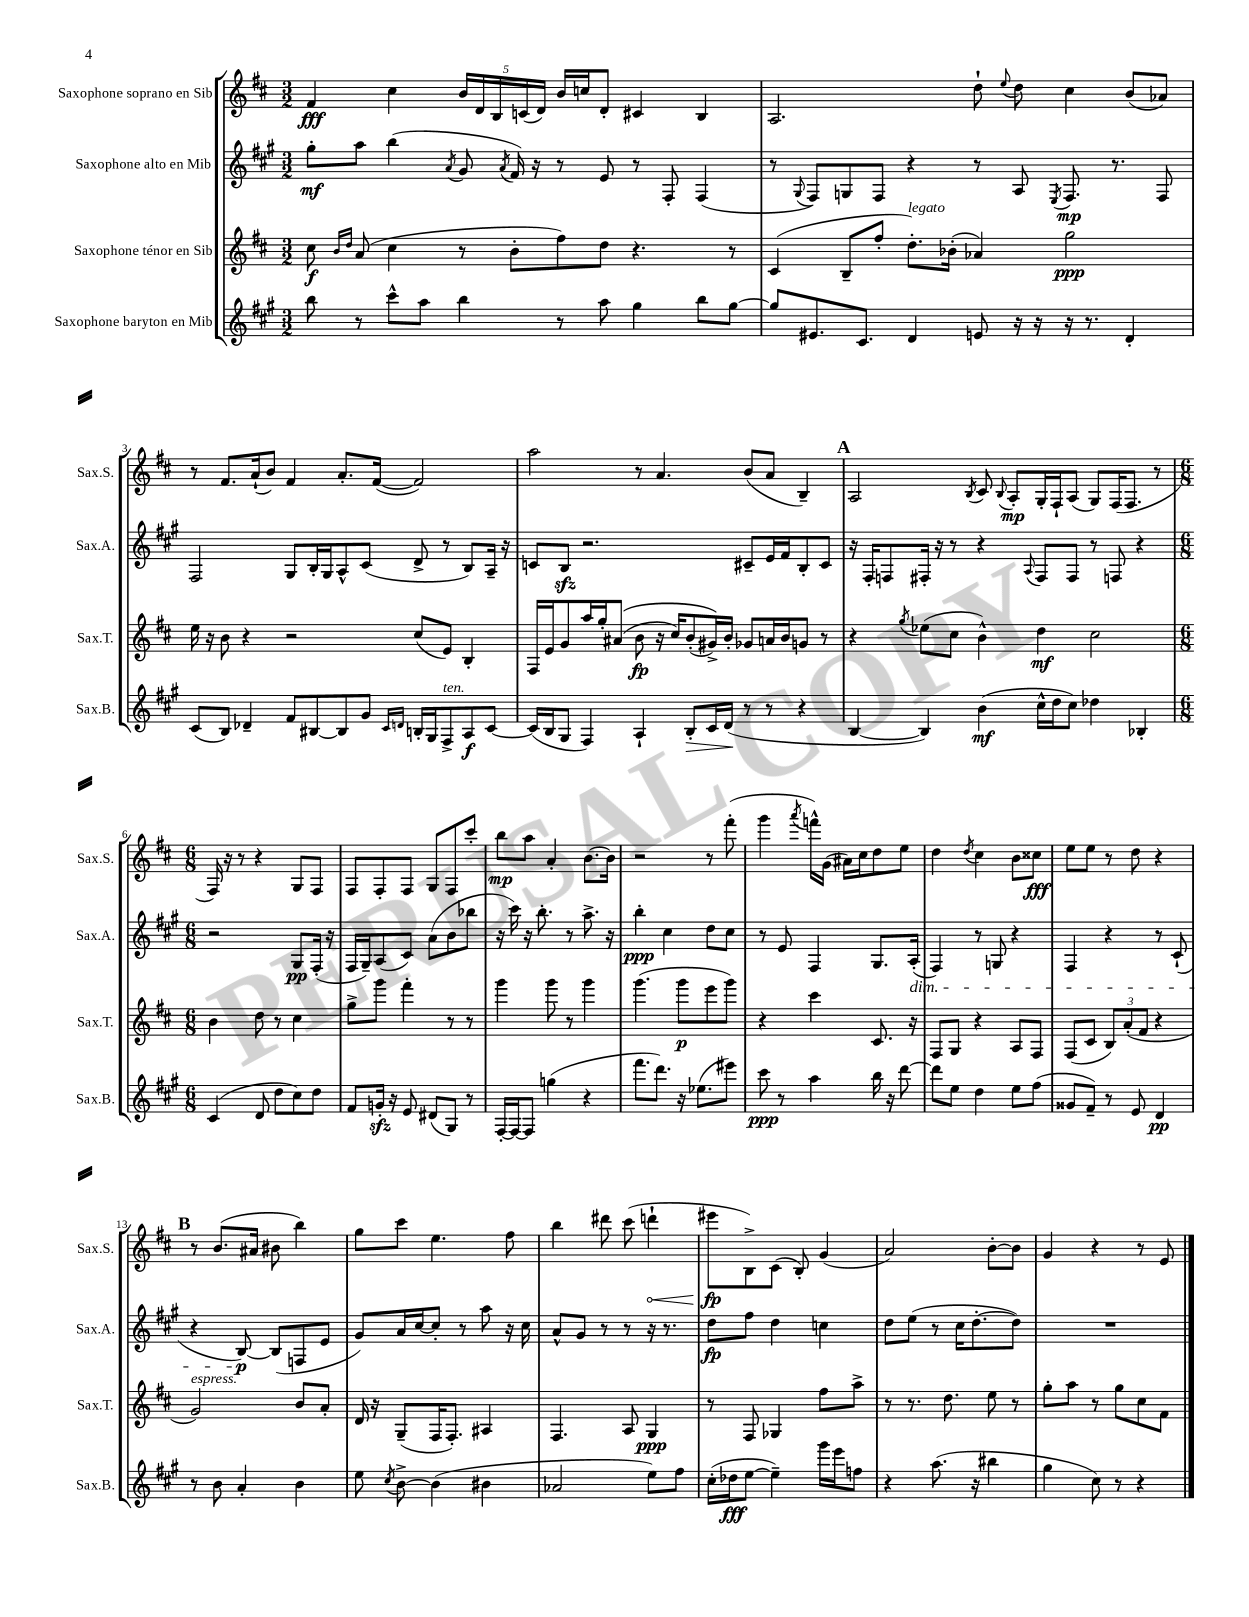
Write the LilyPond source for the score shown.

<<
\new StaffGroup <<
\new Staff = "s0" \with { instrumentName = "Saxophone soprano en Sib" shortInstrumentName = "Sax.S." } {
    \clef treble \key d \major \numericTimeSignature \time 3/2
    \autoBeamOff fis'4\fff cis''4 \tuplet 5/4 { b'16[ d'16 b16 c'16( d'16]) } b'16[ c''16 d'8]-. cis'4 b4 |
    a2. d''8-! \appoggiatura { e''8 } d''8 cis''4 b'8[( aes'8]) |
    r8 fis'8.[ a'16-!( b'8]) fis'4 a'8.[-. fis'16]~( fis'2) |
    a''2 r8 a'4. b'8[( a'8] b4--) |
    \mark \markup { \bold "A" } a2 \acciaccatura { b8 } cis'8 \appoggiatura { b8 } a8[-.\mp g16-. fis16-! a8]( g8[) fis16( fis8.] r8 |
    \numericTimeSignature \time 6/8 fis16) r16 r8 r4 g8[ fis8] |
    fis8[ fis8-. fis8] g8[ fis8 cis'''8]-. |
    b''8[\mp a''8] a'4-. b'8.[~ b'16] |
    r2 r8 fis'''8-.( |
    g'''4 \acciaccatura { a'''8 } f'''16[-^) g'16]( ais'16[) cis''16 d''8 e''8] |
    d''4 \acciaccatura { d''8 } cis''4 b'8[ cisis''8]\fff |
    e''8[ e''8] r8 d''8 r4 |
    \mark \markup { \bold "B" } r8 b'8.[( ais'16] bis'8 b''4) |
    g''8[ cis'''8] e''4. fis''8 |
    b''4 dis'''8 cis'''8( \once \override Hairpin.circled-tip = ##t d'''4-!\< |
    eis'''8[\fp\! b8->) cis'8]( b8-.) g'4( |
    a'2) b'8[~-. b'8] |
    g'4 r4 r8 e'8 \bar "|." |
}
\new Staff = "s1" \with { instrumentName = "Saxophone alto en Mib" shortInstrumentName = "Sax.A." } {
    \clef treble \key a \major \numericTimeSignature \time 3/2
    \autoBeamOff gis''8[-.\mf a''8] b''4( \acciaccatura { a'8 } gis'8 \acciaccatura { a'8 } fis'16) r16 r8 e'8 r8 fis8-. fis4( |
    r8 \appoggiatura { gis8 } fis8[) g8 fis8] r4 r8 a8 \acciaccatura { e8 } fis8.\mp r8. fis8 |
    fis2 gis8[ b16-. gis16 a8-^ cis'8]( d'8-> r8 b8[) a16]-- r16 |
    c'8[ b8]\sfz r2. cis'8[-- e'16 fis'16 b8-. cis'8] |
    \mark \markup { \bold "A" } r16 fis16[-. f8 fis16]-. r16 r8 r4 \appoggiatura { a8 } fis8[ fis8] r8 f8 r4 |
    \numericTimeSignature \time 6/8 r2 gis8[\pp fis16]-.( r16 |
    fis16[ gis16--) a8( cis'8]) a'8[( b'8 bes''8] |
    r16 cis'''16) r16 b''8.-. r8 a''8.-> r16 |
    b''4-.\ppp cis''4 d''8[ cis''8] |
    r8 e'8 fis4 gis8.[ a16]-.\dim( |
    fis4) r8 g8 r4 |
    fis4 r4 r8 cis'8-!( |
    \mark \markup { \bold "B" } r4 b8~\p\!) b8[( f8 e'8] |
    gis'8[) a'16 cis''16~ cis''8]-. r8 a''8 r16 cis''16 |
    a'8[-^ gis'8] r8 r8 r16 r8. |
    d''8[\fp fis''8] d''4 c''4 |
    d''8[ e''8]( r8 cis''16[ d''8.~-. d''8]) |
    R2. \bar "|." |
}
\new Staff = "s2" \with { instrumentName = "Saxophone ténor en Sib" shortInstrumentName = "Sax.T." } {
    \clef treble \key d \major \numericTimeSignature \time 3/2
    \autoBeamOff cis''8\f \grace { b'16[ d''16] } a'8( cis''4 r8 b'8[-. fis''8) d''8] r4. r8 |
    cis'4( b8[-- fis''8]-. d''8.[-.^\markup { \italic "legato" }) bes'16]-.( aes'4) g''2\ppp |
    e''16 r16 b'8 r4 r2 cis''8[( e'8]) b4-. |
    fis16[ e'16 g'8 a''16 g''16-. ais'8](\( b'8\fp r16 cis''16[) b'8-.( gis'16->)\) b'16]-. ges'8[ a'16 b'16 g'8] r8 |
    \mark \markup { \bold "A" } r4 \acciaccatura { g''8 } ees''8[( cis''8] b'4-^) d''4\mf cis''2 |
    \numericTimeSignature \time 6/8 b'4 d''8 r8 cis''4 |
    g''8[-> g'''8] fis'''4-. r8 r8 |
    g'''4 g'''8 r8 g'''4 |
    g'''4.( g'''8[\p e'''8 g'''8]) |
    r4 cis'''4 cis'8. r16 |
    fis8[ g8] r4 a8[ fis8] |
    fis8[( cis'8] \tuplet 3/2 { b8[) a'8-.( fis'8] } r4 |
    \mark \markup { \bold "B" } g'2^\markup { \italic "espress." }) b'8[ a'8]-. |
    d'16 r16 g8[--( fis16 fis8.]-.) ais4 |
    fis4. a8 g4\ppp |
    r8 fis8 ges4 fis''8[ a''8]-> |
    r8 r8. d''8. e''8 r8 |
    g''8[-. a''8] r8 g''8[ cis''8 fis'8] \bar "|." |
}
\new Staff = "s3" \with { instrumentName = "Saxophone baryton en Mib" shortInstrumentName = "Sax.B." } {
    \clef treble \key a \major \numericTimeSignature \time 3/2
    \autoBeamOff b''8 r8 cis'''8[-^ a''8] b''4 r8 a''8 gis''4 b''8[ gis''8]~ |
    gis''8[ eis'8. cis'8.] d'4 e'8 r16 r16 r16 r8. d'4-. |
    cis'8[( b8]) des'4-- fis'8[ bis8~ bis8 gis'8] \grace { cis'16[ d'16] } b16[-. gis16 fis8->^\markup { \italic "ten." } a8\f cis'8]~ |
    cis'16[( b16 gis8] fis4) a4-! b8[-.\> cis'16 d'16]\!( r8 r8 r4 |
    \mark \markup { \bold "A" } b4~ b4) b'4\mf( cis''16[-^ d''16 cis''8]) des''4 bes4-. |
    \numericTimeSignature \time 6/8 cis'4( d'8 d''8[ cis''8) d''8] |
    fis'8[ g'16]-.\sfz r16 e'8 dis'8[( gis8]) r8 |
    fis16[~-. fis16~ fis8] g''4( r4 |
    fis'''8.[ d'''8.]) r16 ees''8.[( eis'''8]) |
    cis'''8\ppp r8 a''4 b''16 r16 d'''8~ |
    d'''8[ e''8] d''4 e''8[ fis''8]( |
    gisis'8[ fis'8]--) r8 e'8 d'4\pp |
    \mark \markup { \bold "B" } r8 b'8 a'4-. b'4 |
    e''8 \acciaccatura { cis''8 } b'8~-> b'4( bis'4 |
    aes'2 e''8[) fis''8] |
    cis''16[-.( des''16\fff e''8]~ e''4--) gis'''16[ e'''16 f''8] |
    r4 a''8.( r16 bis''4 |
    gis''4 cis''8) r8 r4 \bar "|." |
}
>>
>>
